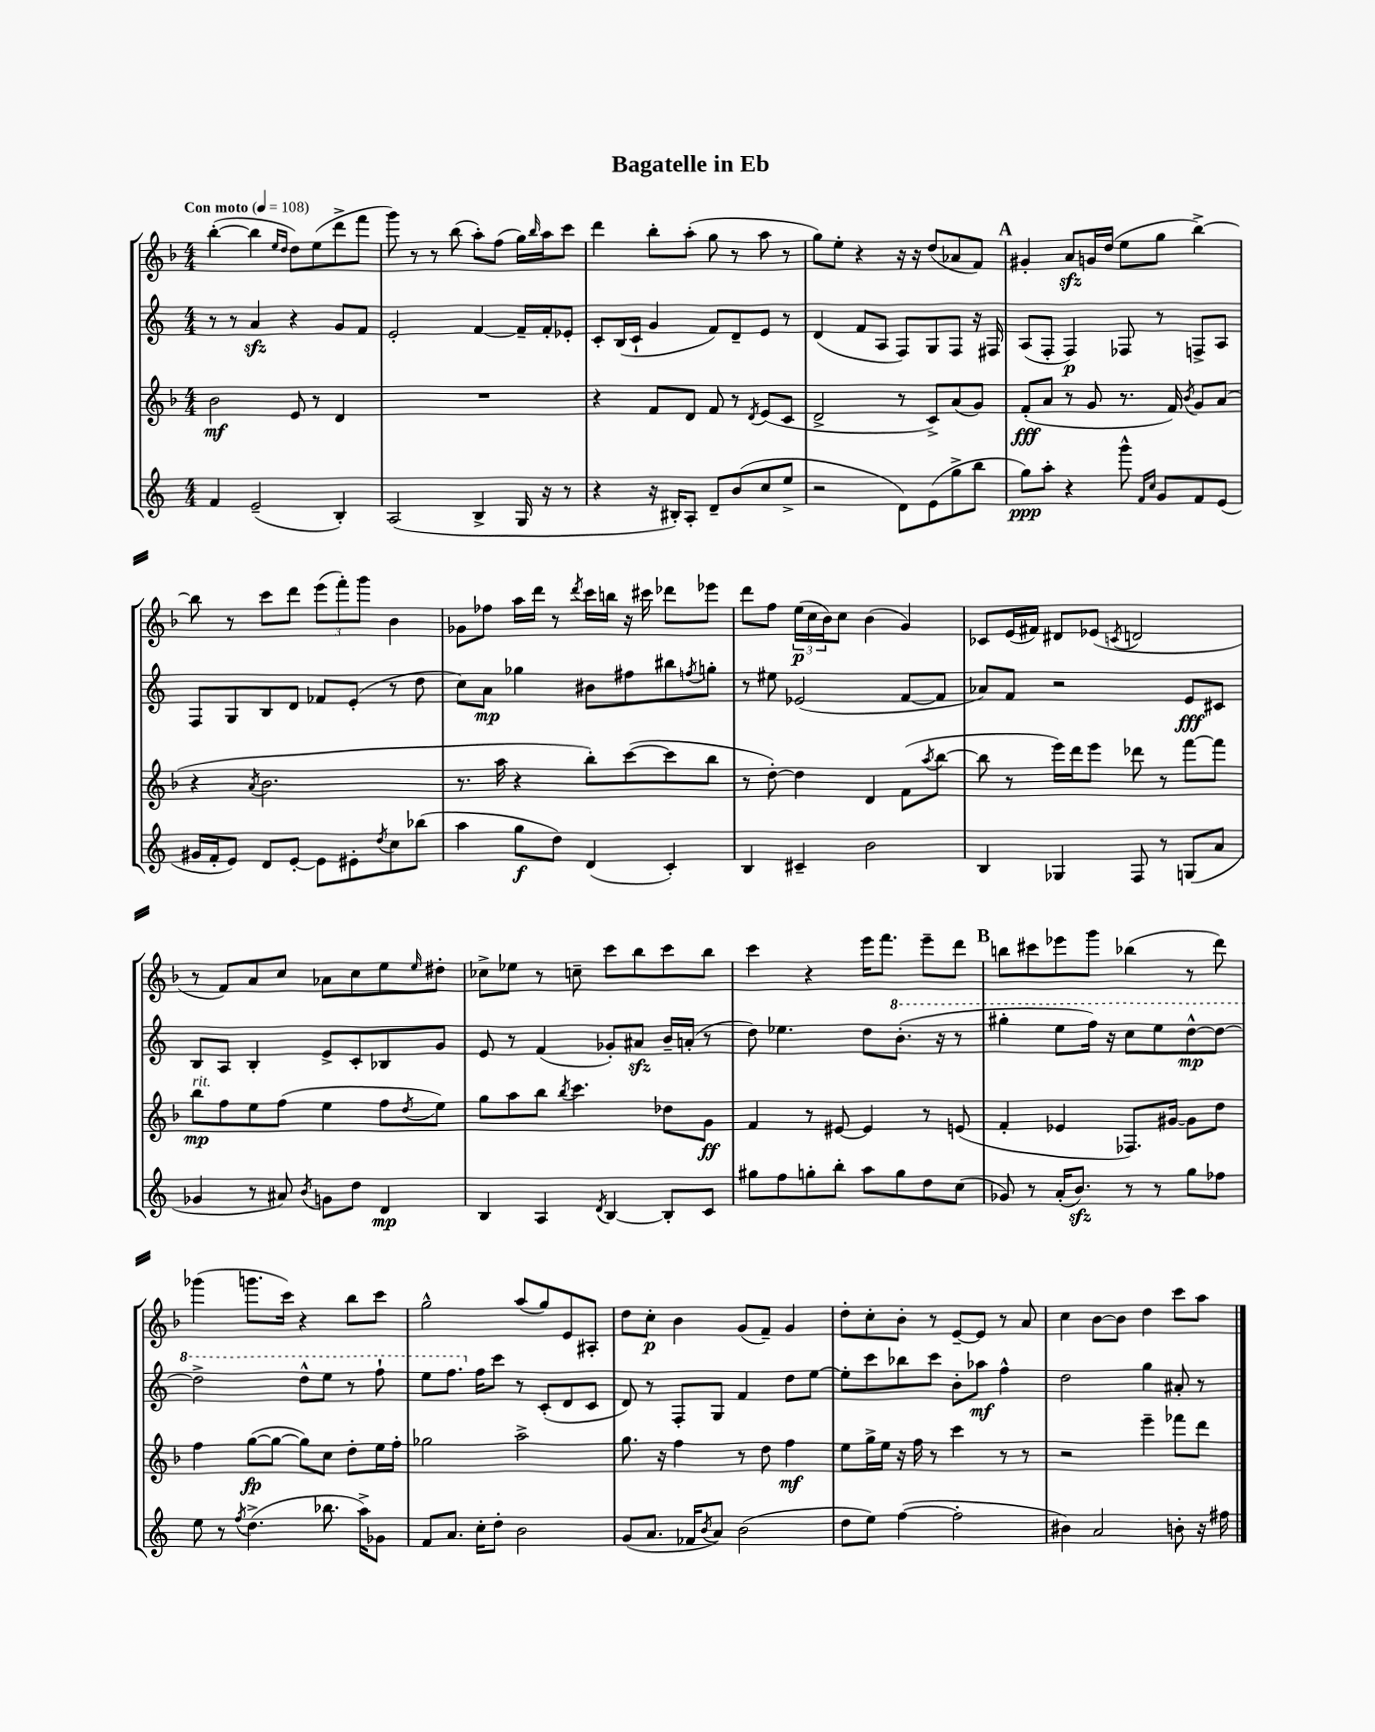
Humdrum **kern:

**kern	**kern	**kern	**kern
*staff4	*staff3	*staff2	*staff1
*clefG2	*clefG2	*clefG2	*clefG2
*k[]	*k[b-]	*k[]	*k[b-]
*M4/4	*M4/4	*M4/4	*M4/4
*MM108	*MM108	*MM108	*MM108
4f	2b-	8r	([4bb-'
.	.	8r	.
(2e~	.	4a	4bb-]
.	.	.	16qqee
.	.	.	16qqdd
.	8e	4r	8dd)
.	8r	.	(8ee
4B')	4d	8g	8ddd^
.	.	8f	8fff
=	=	=	=
(2A	1r	2e'	8ggg)
.	.	.	8r
.	.	.	8r
.	.	.	(8bb-
4B^	.	[4f	8aa')
.	.	.	(8ff
16G	.	16f~]	16gg)
.	.	.	16qqbb-
16r	.	16f'	16aa
8r	.	8e-'	8ccc
=	=	=	=
4r	4r	8c'	4ddd
.	.	(16B	.
.	.	16c`	.
16r	8f	4g	8bb-'
16B#')	.	.	.
8A'	8d	.	(8aa'
8d~	8f	8f)	8gg
(8b	8r	8d~	8r
.	8qd	.	.
8cc	(8e	8e	8aa
8ee^	8c	8r	8r
=	=	=	=
2r	2d^	(4d	8gg)
.	.	.	8ee'
.	.	8f	4r
.	.	8A	.
8d)	8r	8F)	16r
.	.	.	16r
(8e	8c^)	8G	(8dd
8gg^	(8a	8F	8a-
8bb	8g)	16r	8f)
.	.	16F#	.
=	=	=	=
8gg)	(8f'	(8A	4g#'
8aa'	8a	8F'	.
4r	8r	4F)	8a
.	8g	.	16g
.	.	.	(16dd
8ggg^^	8.r	8F-	8ee
16qqf	.	.	.
16qqcc	.	.	.
8g	.	8r	8gg
.	16f)	.	.
.	8qb-	.	.
8f	8g	8F^	[4bb-^)
(8e	(8a	8A	.
=	=	=	=
16g#	4r	8F	8bb-]
16f'	.	.	.
8e)	.	8G	8r
.	8qa	.	.
8d	2.b-	8B	8ccc
[8e'	.	8d	8ddd
8e]	.	8f-	(12eee
.	.	.	12fff')
8e#'	.	(8e'	.
.	.	.	12ggg
8qdd	.	.	.
8cc	.	8r	4b-
(8bb-	.	8dd	.
=	=	=	=
4aa	8.r	8cc)	8g-
.	.	8a	8ff-
.	16aa	.	.
8gg	4r	4gg-	16aa
.	.	.	16ddd
8dd)	.	.	8r
.	.	.	8qddd
(4d	8bb-')	8b#	16ccc
.	.	.	16bb
.	([8ccc	8ff#	16r
.	.	.	16ccc#
4c')	8ccc]	8bb#	8ddd-
.	.	8qff	.
.	8bb-	8gg'	8eee-
=	=	=	=
4B	8r	8r	8ddd
.	[8dd')	8ee#	8ff
4c#~	4dd]	(2e-	(24ee
.	.	.	24cc
.	.	.	24b-)
.	.	.	8cc
2b	4d	.	(4b-
.	(8f	[8f	4g)
.	8qaa	.	.
.	[8bb-	8f]	.
=	=	=	=
4B	8bb-]	8a-)	8c-
.	8r	8f	(16e
.	.	.	16f#)
4G-	16eee)	2r	8d#
.	16ddd	.	.
.	8eee	.	(8e-
.	.	.	8qc
8F	8ddd-	.	2d
8r	8r	.	.
(8G	[8fff	8e	.
8a	8fff]	8c#	.
=	=	=	=
4g-	8bb-	8B	8r
.	8ff	8A	8f)
8r	8ee	4B'	8a
8a#)	(8ff	.	8cc
8qb	.	.	.
8g	4ee	8e^	8a-
8dd	.	8c'	8cc
4d	8ff	8B-	8ee
.	8qdd	.	16qqee
.	8ee)	8g	8dd#'
=	=	=	=
4B	8gg	8e	8cc-^
.	8aa	8r	8ee-
4A	8bb-	(4f	8r
.	8qbb-	.	.
.	4.ccc	.	8cc~
8qd	.	.	.
[4B	.	8g-')	8ccc
.	.	8a#	8bb-
8B']	8dd-	16b~	8ccc
.	.	(16a'	.
8c	8g	8r	8bb-
=	=	=	=
8gg#	4f	8dd)	4ccc
8ff	.	4.ee-	.
8gg'	8r	.	4r
8bb'	[8e#	.	.
8aa	4e#]	8dd	16eee
.	.	.	8.fff
8gg	.	(8.bb'	.
8dd	8r	.	8eee~
.	.	16r	.
(8cc	(8e	8r	8ddd
=	=	=	=
8g-)	4f'	4ggg#'	8bb
8r	.	.	8ccc#
(16a'	4e-	8eee	8eee-
8.b)	.	.	.
.	.	16fff)	8ggg
.	.	16r	.
8r	8.F-)	8ccc	(4bb-
8r	.	8eee	.
.	[16g#	.	.
8gg	8g#]	[8ddd^^	8r
8ff-	8dd	8ddd_	8ddd)
=	=	=	=
8ee	4ff	2ddd^]	(4ggg-
8r	.	.	.
8qff	.	.	.
(4.dd^	([8gg	.	8.ggg
.	8gg_	.	.
.	.	.	16ccc)
.	8gg])	8ddd^^	4r
8.bb-	8cc	8eee	.
.	8dd'	8r	8bb-
16aa^)	.	.	.
8g-	16ee	8fff`	8ccc
.	16ff'	.	.
=	=	=	=
8f	2gg-	8eee	2gg^^
8.a	.	8.fff	.
16cc'	.	16ff	.
8dd'	.	8ccc	.
2b	2aa^	8r	(8aa
.	.	(8c'	8gg)
.	.	8d	8e
.	.	8c	8A#'
=	=	=	=
(8g	8.gg	8d)	8dd
8.a	.	8r	8cc'
.	16r	.	.
.	4ff	8F'	4b-
16f-	.	.	.
8qb	.	.	.
8a)	.	8G	.
(2b	8r	4f	(8g
.	8dd	.	8f~)
.	4ff	8dd	4g
.	.	[8ee	.
=	=	=	=
8dd	8ee	8ee']	8dd'
8ee)	16gg^	8ccc	8cc'
.	16ee	.	.
([4ff	16r	8bb-	8b-'
.	16ff	.	.
.	8r	8ccc	8r
2ff']	4ccc	8b'	[8e~
.	.	8aa-	8e]
.	8r	4ff^^	8r
.	8r	.	8a
=	=	=	=
4b#)	2r	2dd	4cc
2a	.	.	[8b-
.	.	.	8b-]
.	4eee~	4gg	4dd
8b'	8fff-	8a#'	8ccc
16r	8ddd	8r	8aa
16ff#	.	.	.
==	==	==	==
*-	*-	*-	*-
